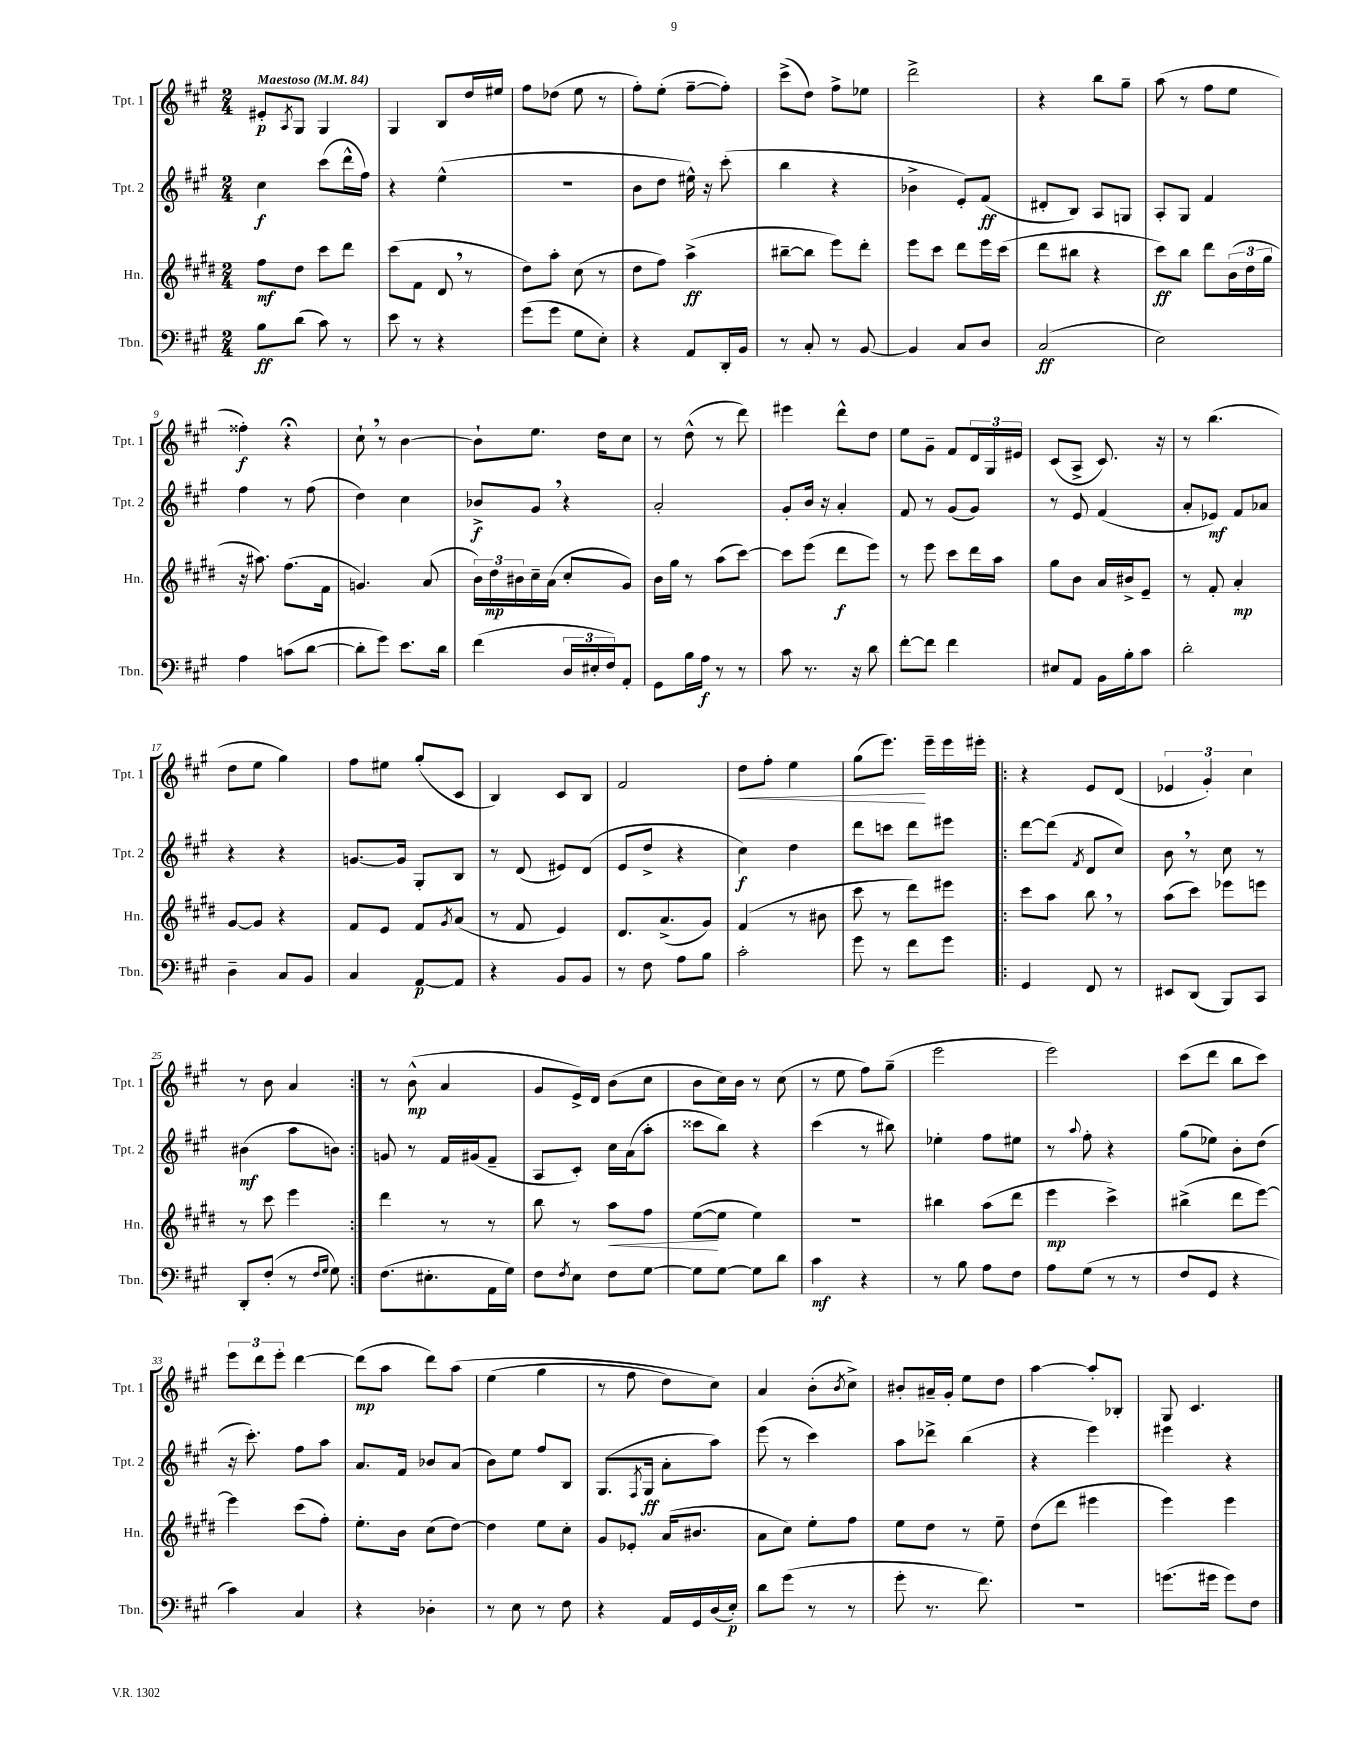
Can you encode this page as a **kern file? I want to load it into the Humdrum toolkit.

**kern	**dynam	**kern	**dynam	**kern	**dynam	**kern	**dynam
*part4	*part4	*part3	*part3	*part2	*part2	*part1	*part1
*staff4	*staff4	*staff3	*staff3	*staff2	*staff2	*staff1	*staff1
*I"Tbn.	*	*I"Hn.	*	*I"Tpt. 2	*	*I"Tpt. 1	*
*I'Tbn.	*	*I'Hn.	*	*I'Tpt. 2	*	*I'Tpt. 1	*
*clefF4	*	*clefG2	*	*clefG2	*	*clefG2	*
*k[f#c#g#]	*	*k[f#c#g#d#]	*	*k[f#c#g#]	*	*k[f#c#g#]	*
*M2/4	*	*M2/4	*	*M2/4	*	*M2/4	*
*MM84	*	*MM84	*	*MM84	*	*MM84	*
=1	=1	=1	=1	=1	=1	=1	=1
!	!	!	!	!	!	!LO:TX:a:B:t=Maestoso	!
8B\L	ff	8ff#\L	mf	4cc#\	f	8e#X'/L	p
.	.	.	.	.	.	8qA/	.
(8d\J	.	8dd#\J	.	.	.	8G#/J	.
8c#\)	.	8ccc#\L	.	(8ccc#\L	.	4G#/	.
8r	.	8ddd#\J	.	16ddd^^\L	.	.	.
.	.	.	.	16ff#\JJ)	.	.	.
=2	=2	=2	=2	=2	=2	=2	=2
8e\	.	(8ccc#\L	.	4r	.	4G#/	.
8r	.	8f#\J	.	.	.	.	.
4r	.	8d#,/	.	(4ee^^\	.	8B/L	.
.	.	8r	.	.	.	16dd/L	.
.	.	.	.	.	.	16ee#X/JJ	.
=3	=3	=3	=3	=3	=3	=3	=3
(8g#\L	.	8dd#\L)	.	2r	.	8ff#\L	.
8g#\J	.	8aa'\J	.	.	.	(8dd-X\J	.
8G#\L	.	(8cc#\	.	.	.	8ee\	.
8E'\J)	.	8r	.	.	.	8r	.
=4	=4	=4	=4	=4	=4	=4	=4
4r	.	8dd#\L	.	8b\L	.	8ff#'\L)	.
.	.	8ff#\J)	.	8dd\J	.	(8ee'\J	.
8AA/L	.	(4aa^\	ff	16ee#X^^\)	.	[8ff#~\L	.
.	.	.	.	16r	.	.	.
16DD'/L	.	.	.	(8ccc#'\	.	8ff#'\J])	.
16BB/JJ	.	.	.	.	.	.	.
=5	=5	=5	=5	=5	=5	=5	=5
8r	.	[8bb#X~\L	.	4bb\	.	(8ccc#^\L	.
8C#'/	.	8bb#\J]	.	.	.	8dd\J)	.
8r	.	8eee\L)	.	4r	.	8ff#^\L	.
[8BB/	.	8ddd#'\J	.	.	.	8ee-X\J	.
=6	=6	=6	=6	=6	=6	=6	=6
4BB/]	.	8eee\L	.	4b-X^\	.	2ddd^\	.
.	.	8ccc#\J	.	.	.	.	.
8C#/L	.	8ddd#\L	.	8e'/L)	.	.	.
8D/J	.	16eee\L	.	(8f#/J	ff	.	.
.	.	(16ccc#\JJ	.	.	.	.	.
=7	=7	=7	=7	=7	=7	=7	=7
(2C#/	ff	8ddd#\L	.	8d#X'/L	.	4r	.
.	.	8bb#X\J	.	8B/J)	.	.	.
.	.	4r	.	8A/L	.	8bb\L	.
.	.	.	.	8Gn/J	.	8gg#~\J	.
=8	=8	=8	=8	=8	=8	=8	=8
2E\)	.	8ccc#\L)	ff	8A'/L	.	(8aa\	.
.	.	8bb\J	.	8G#/J	.	8r	.
.	.	8ddd#\L	.	4f#/	.	8ff#\L	.
.	.	(24b\L	.	.	.	8ee\J	.
.	.	24dd#\	.	.	.	.	.
.	.	24gg#\JJ	.	.	.	.	.
!!LO:LB:g=z
=9	=9	=9	=9	=9	=9	=9	=9
4A\	.	16r	.	4ff#\	.	4ff##X'\)	f
.	.	8.aa#X\)	.	.	.	.	.
(8cn\L	.	(8.ff#\L	.	8r	.	4r;<	.
[8d\J	.	.	.	(8ff#\	.	.	.
.	.	16f#\Jk	.	.	.	.	.
=10	=10	=10	=10	=10	=10	=10	=10
8d'\L]	.	4.gn/)	.	4dd\)	.	8cc#`,\	.
8g#\J)	.	.	.	.	.	8r	.
8.e\L	.	.	.	4cc#\	.	[4b\	.
.	.	(8a/	.	.	.	.	.
16d\Jk	.	.	.	.	.	.	.
=11	=11	=11	=11	=11	=11	=11	=11
(4f#\	.	24b\LL)	.	8b-X^/L	f	8b`\L]	.
.	.	24dd#\	mp	.	.	.	.
.	.	24b#X\	.	.	.	.	.
.	.	16cc#~\	.	8g#,/J	.	8.ee\J	.
.	.	(16a\JJ	.	.	.	.	.
24D/LL	.	8cc#'/L	.	4r	.	.	.
24E#X'/	.	.	.	.	.	.	.
.	.	.	.	.	.	16dd\KL	.
24F#/J)	.	.	.	.	.	.	.
8AA'/J	.	8g#/J)	.	.	.	8cc#\J	.
=12	=12	=12	=12	=12	=12	=12	=12
8GG#\L	.	16b\LL	.	2a'/	.	8r	.
.	.	16gg#\JJ	.	.	.	.	.
16B\L	.	8r	.	.	.	(8dd^^\	.
16A\JJ	f	.	.	.	.	.	.
8r	.	(8aa\L	.	.	.	8r	.
8r	.	[8ccc#\J)	.	.	.	8ddd\)	.
=13	=13	=13	=13	=13	=13	=13	=13
8c#\	.	8ccc#\L]	.	8g#'/L	.	4eee#X\	.
8.r	.	(8eee\J	.	16b/Jk	.	.	.
.	.	.	.	16r	.	.	.
.	.	8ddd#\L	f	4a'/	.	8ddd^^\L	.
16r	.	.	.	.	.	.	.
8d\	.	8eee\J)	.	.	.	8dd\J	.
=14	=14	=14	=14	=14	=14	=14	=14
[8f#'\L	.	8r	.	8f#/	.	8ee\L	.
8f#\J]	.	8eee\	.	8r	.	8g#~\J	.
4f#\	.	8ccc#\L	.	(8g#/L	.	8f#/L	.
.	.	16ddd#\L	.	8g#/J)	.	24d/L	.
.	.	.	.	.	.	24G#/	.
.	.	16aa\JJ	.	.	.	.	.
.	.	.	.	.	.	24e#X/JJ	.
=15	=15	=15	=15	=15	=15	=15	=15
8E#X/L	.	8gg#\L	.	8r	.	(8c#/L	.
8AA/J	.	8b\J	.	8e/	.	8A^/J	.
16BB\LL	.	16a/LL	.	(4f#/	.	8.c#/)	.
16B'\J	.	16b#X^/J	.	.	.	.	.
8c#\J	.	8e~/J	.	.	.	.	.
.	.	.	.	.	.	16r	.
=16	=16	=16	=16	=16	=16	=16	=16
2d'\	.	8r	.	8a'/L	.	8r	.
.	.	8f#'/	.	8e-X/J)	mf	(4.bb\	.
.	.	4a'/	mp	8f#/L	.	.	.
.	.	.	.	8a-X/J	.	.	.
!!LO:LB:g=z
=17	=17	=17	=17	=17	=17	=17	=17
4D~\	.	[8g#/L	.	4r	.	8dd\L	.
.	.	8g#/J]	.	.	.	8ee\J	.
8C#/L	.	4r	.	4r	.	4gg#\)	.
8BB/J	.	.	.	.	.	.	.
=18	=18	=18	=18	=18	=18	=18	=18
4C#/	.	8f#/L	.	[8.gn/L	.	8ff#\L	.
.	.	8e/J	.	.	.	8ee#X\J	.
.	.	.	.	16g/Jk]	.	.	.
[8AA/L	p	8f#/L	.	8G#'/L	.	(8gg#'/L	.
.	.	8qg#/	.	.	.	.	.
8AA/J]	.	(8a/J	.	8B/J	.	8c#/J	.
=19	=19	=19	=19	=19	=19	=19	=19
4r	.	8r	.	8r	.	4B/)	.
.	.	8f#/	.	(8d/	.	.	.
8BB/L	.	4e/)	.	8e#X/L)	.	8c#/L	.
8BB/J	.	.	.	(8d/J	.	8B/J	.
=20	=20	=20	=20	=20	=20	=20	=20
8r	.	8.d#/L	.	8e/L	.	2f#/	.
8F#\	.	.	.	8dd^/J	.	.	.
.	.	(8.a^/	.	.	.	.	.
8A\L	.	.	.	4r	.	.	.
8B\J	.	8g#/J)	.	.	.	.	.
=21	=21	=21	=21	=21	=21	=21	=21
!	!	!	!	!	!	!	!LO:HP:b
2c#'\	.	(4f#/	.	4cc#\)	f	8dd\L	<
.	.	.	.	.	.	8ff#'\J	.
.	.	8r	.	4dd\	.	4ee\	.
.	.	8b#X\	.	.	.	.	.
=22	=22	=22	=22	=22	=22	=22	=22
8g#\	.	8ccc#\	.	8ddd\L	.	(8gg#\L	.
8r	.	8r	.	8cccn\J	.	8.eee\J)	.
8f#\L	.	8ddd#\L)	.	8ddd\L	.	.	.
.	.	.	.	.	.	16eee~\LL	[
8g#\J	.	8eee#X\J	.	8eee#X\J	.	16eee\	.
.	.	.	.	.	.	16eee#X'\JJ	.
=23!|:	=23!|:	=23!|:	=23!|:	=23!|:	=23!|:	=23!|:	=23!|:
4GG#/	.	8ccc#\L	.	[8ddd\L	.	4r	.
.	.	8aa\J	.	(8ddd\J]	.	.	.
.	.	.	.	8qf#/	.	.	.
8FF#/	.	8bb,\	.	8d/L	.	8e/L	.
8r	.	8r	.	8cc#/J)	.	(8d/J	.
=24	=24	=24	=24	=24	=24	=24	=24
8EE#X/L	.	(8aa\L	.	8b,\	.	6e-X/	.
(8DD/J	.	8ccc#\J)	.	8r	.	.	.
.	.	.	.	.	.	6g#'/)	.
8BBB/L)	.	8eee-X\L	.	8cc#\	.	.	.
.	.	.	.	.	.	6cc#\	.
8CC#/J	.	8eeen\J	.	8r	.	.	.
!!LO:LB:g=z
=25	=25	=25	=25	=25	=25	=25	=25
8DD'/L	.	8r	.	(4b#X\	mf	8r	.
(8F#'/J	.	8ccc#\	.	.	.	8b\	.
8r	.	4eee\	.	8aa\L	.	4a/	.
16qqF#/LL	.	.	.	.	.	.	.
16qqG#/JJ	.	.	.	.	.	.	.
8G#\)	.	.	.	8bn\J)	.	.	.
=26:|!	=26:|!	=26:|!	=26:|!	=26:|!	=26:|!	=26:|!	=26:|!
(8.F#\L	.	4ddd#\	.	8gn/	.	8r	.
.	.	.	.	8r	.	(8b^^\	mp
8.E#X'\	.	.	.	.	.	.	.
.	.	8r	.	16f#/LL	.	4a/	.
.	.	.	.	(16g#X/J	.	.	.
16AA\L	.	8r	.	8f#~/J	.	.	.
16G#\JJ)	.	.	.	.	.	.	.
=27	=27	=27	=27	=27	=27	=27	=27
8F#\L	.	8bb\	.	8A/L	.	8g#/L	.
8qF#/	.	.	.	.	.	.	.
8E\J	.	8r	.	8c#'/J)	.	16e^/L)	.
.	.	.	.	.	.	16d/JJ	.
!	!	!	!LO:HP:b	!	!	!	!
8F#\L	.	8aa\L	<	16cc#\LL	.	(8b\L	.
.	.	.	.	(16a\J	.	.	.
[8G#\J	.	8ff#\J	.	8aa'\J	.	8cc#\J	.
=28	=28	=28	=28	=28	=28	=28	=28
8G#\L]	.	([8ee\L	.	8ccc##X\L	.	8b\L	.
[8G#\J	.	8ee\J]	[	8bb\J)	.	16cc#\L)	.
.	.	.	.	.	.	16b\JJ	.
8G#\L]	.	4ee\)	.	4r	.	8r	.
8d\J	.	.	.	.	.	(8cc#\	.
=29	=29	=29	=29	=29	=29	=29	=29
4c#\	mf	2r	.	(4ccc#\	.	8r	.
.	.	.	.	.	.	8ee\	.
4r	.	.	.	8r	.	8ff#\L)	.
.	.	.	.	8bb#X\)	.	(8gg#~\J	.
=30	=30	=30	=30	=30	=30	=30	=30
8r	.	4bb#X\	.	4ee-X'\	.	2eee\	.
8B\	.	.	.	.	.	.	.
8A\L	.	(8aa\L	.	8ff#\L	.	.	.
8F#\J	.	8ddd#\J	.	8ee#X\J	.	.	.
=31	=31	=31	=31	=31	=31	=31	=31
8A\L	.	4eee\	mp	8r	.	2eee\)	.
.	.	.	.	8qqaa/	.	.	.
(8G#\J	.	.	.	8ff#'\	.	.	.
8r	.	4ccc#^\)	.	4r	.	.	.
8r	.	.	.	.	.	.	.
=32	=32	=32	=32	=32	=32	=32	=32
8F#/L	.	(4bb#X^\	.	(8gg#\L	.	(8ccc#\L	.
8GG#/J	.	.	.	8ee-X\J)	.	8ddd\J	.
4r	.	8ddd#\L	.	8b'\L	.	8bb\L	.
.	.	[8eee\J)	.	(8dd\J	.	8ccc#\J)	.
!!LO:LB:g=z
=33	=33	=33	=33	=33	=33	=33	=33
4c#\)	.	4eee\]	.	16r	.	12eee\L	.
.	.	.	.	8.ccc#'\)	.	.	.
.	.	.	.	.	.	12ddd\	.
.	.	.	.	.	.	12eee'\J	.
4C#/	.	(8ccc#\L	.	8ff#\L	.	[4ddd\	.
.	.	8ff#'\J)	.	8aa\J	.	.	.
=34	=34	=34	=34	=34	=34	=34	=34
4r	.	8.ee'\L	.	8.a/L	.	(8ddd\L]	mp
.	.	.	.	.	.	8aa\J	.
.	.	16b\Jk	.	16f#/Jk	.	.	.
4D-X'\	.	(8cc#\L	.	8b-X/L	.	8ddd\L)	.
.	.	[8dd#\J)	.	(8a/J	.	(8aa\J	.
=35	=35	=35	=35	=35	=35	=35	=35
8r	.	4dd#\]	.	8b\L)	.	(4ee\	.
8E\	.	.	.	8ee\J	.	.	.
8r	.	8ee\L	.	8ff#/L	.	4gg#\	.
8F#\	.	8cc#'\J	.	8B/J	.	.	.
=36	=36	=36	=36	=36	=36	=36	=36
4r	.	8g#/L	.	(8.G#/L	.	8r	.
.	.	8e-X'/J	.	.	.	8ff#\	.
.	.	.	.	8qF#/	.	.	.
.	.	.	.	16G#/Jk	ff	.	.
16AA/LL	.	(16a/KL	.	8a'\L	.	8dd\L)	.
16GG#/	.	8.b#X/J	.	.	.	.	.
(16D/	.	.	.	8aa\J)	.	8cc#\J)	.
16E'/JJ)	p	.	.	.	.	.	.
=37	=37	=37	=37	=37	=37	=37	=37
8d\L	.	8a\L	.	(8eee\	.	4a/	.
(8g#\J	.	8cc#\J)	.	8r	.	.	.
8r	.	8ee'\L	.	4ccc#\)	.	(8b'\L	.
.	.	.	.	.	.	8qb/	.
8r	.	8ff#\J	.	.	.	8cc#^\J)	.
=38	=38	=38	=38	=38	=38	=38	=38
8g#'\	.	8ee\L	.	8aa\L	.	8b#X'/L	.
8.r	.	8dd#\J	.	8ddd-X^\J	.	16a#X~/L	.
.	.	.	.	.	.	16g#'/JJ	.
.	.	8r	.	(4bb\	.	8ee\L	.
8.f#\)	.	.	.	.	.	.	.
.	.	8ee~\	.	.	.	8dd\J	.
=39	=39	=39	=39	=39	=39	=39	=39
2r	.	(8dd#\L	.	4r	.	[4aa\	.
.	.	8ddd#\J	.	.	.	.	.
.	.	4eee#X\	.	4eee\)	.	8aa'/L]	.
.	.	.	.	.	.	8B-X'/J	.
=40	=40	=40	=40	=40	=40	=40	=40
(8.gn\L	.	4eee\)	.	4eee#X\	.	8G#/	.
.	.	.	.	.	.	4.c#/	.
16g#X\Jk	.	.	.	.	.	.	.
8g#\L)	.	4eee\	.	4r	.	.	.
8F#\J	.	.	.	.	.	.	.
==	==	==	==	==	==	==	==
*-	*-	*-	*-	*-	*-	*-	*-
